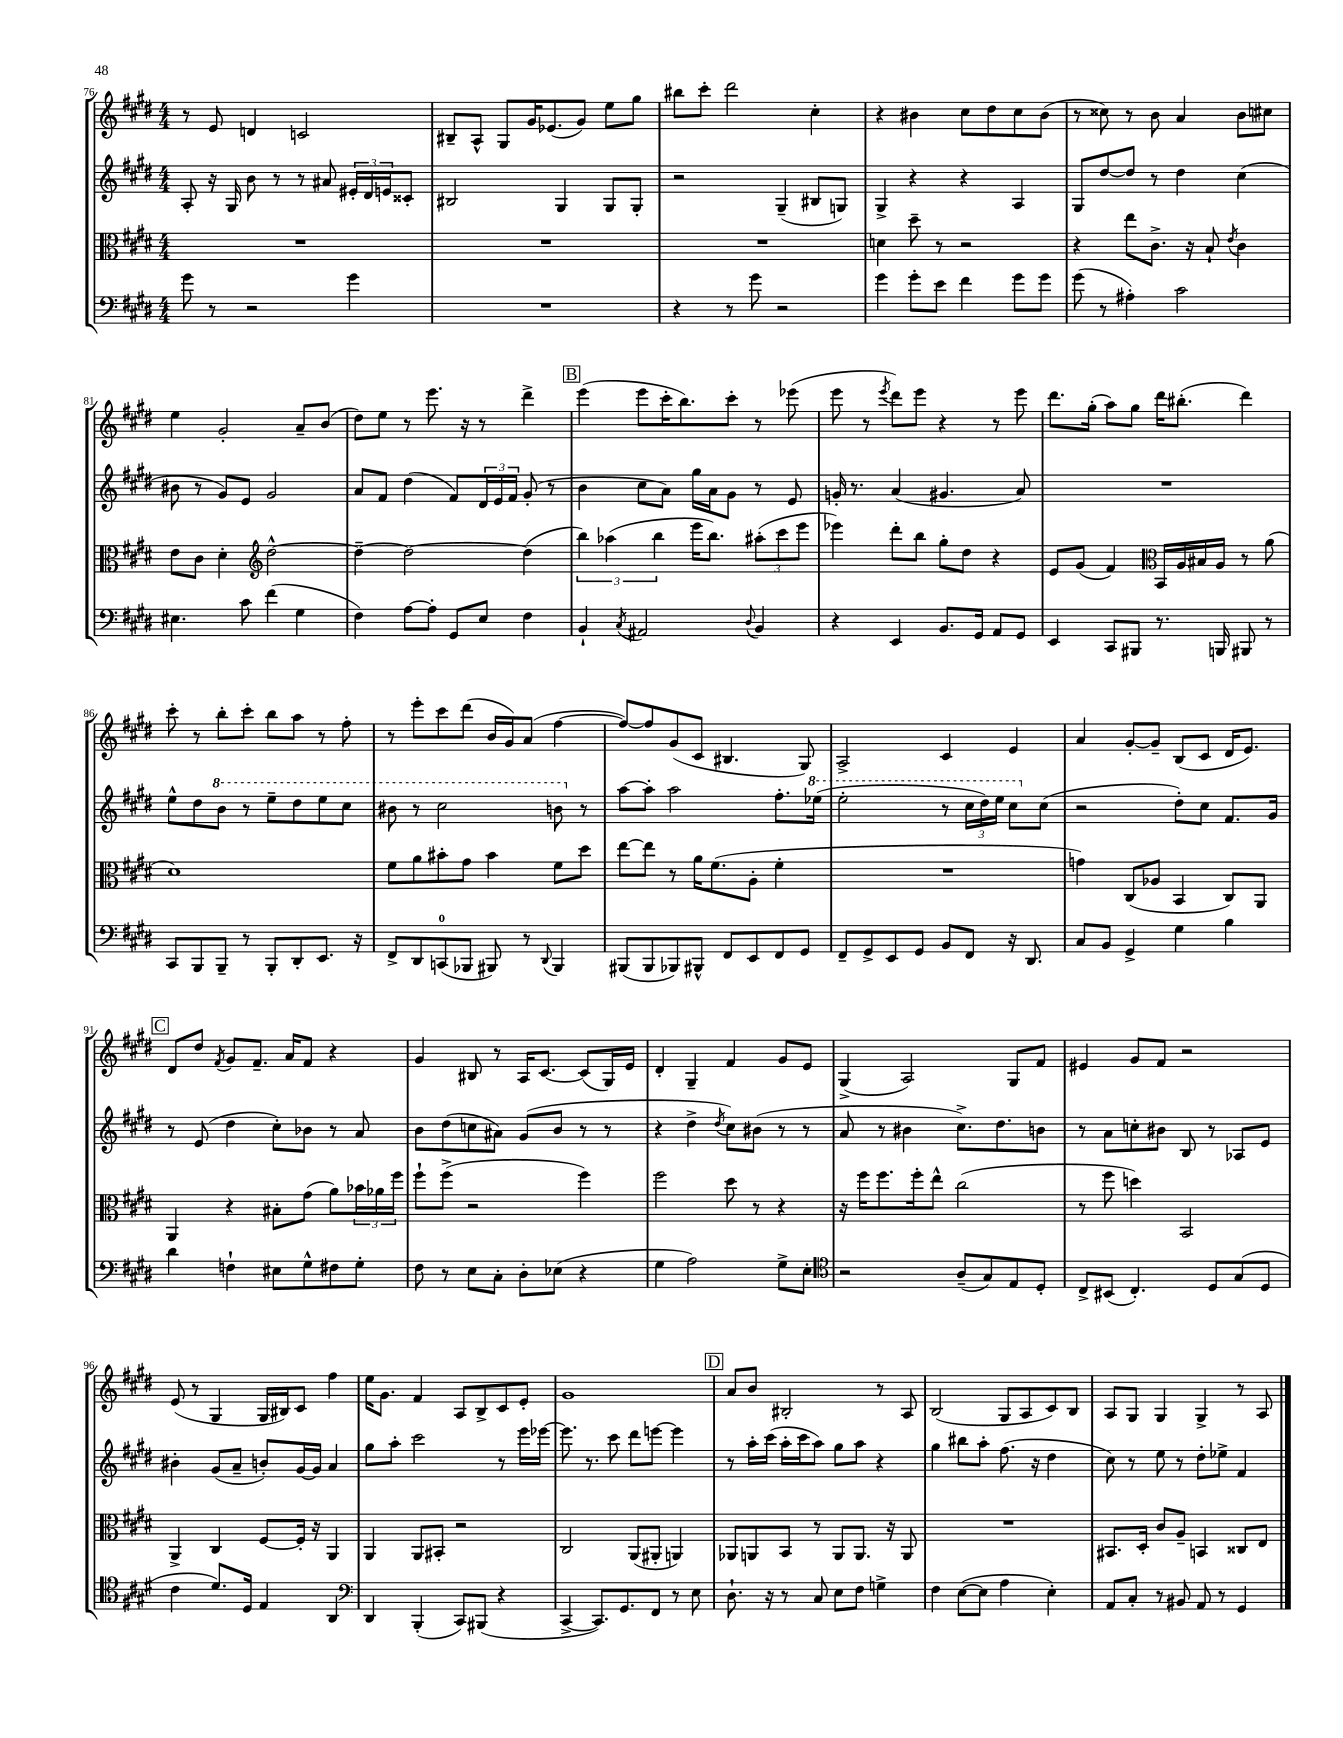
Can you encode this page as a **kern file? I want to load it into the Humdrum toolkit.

**kern	**kern	**kern	**kern
*part4	*part3	*part2	*part1
*staff4	*staff3	*staff2	*staff1
*clefF4	*clefC3	*clefG2	*clefG2
*k[f#c#g#d#]	*k[f#c#g#d#]	*k[f#c#g#d#]	*k[f#c#g#d#]
*M4/4	*M4/4	*M4/4	*M4/4
=76	=76	=76	=76
8g#\	1r	8A'/	8r
8r	.	16r	8e/
.	.	16G#/	.
2r	.	8b\	4dn/
.	.	8r	.
.	.	8r	2cn/
.	.	8a#X/	.
4g#\	.	24e#X'/LL	.
.	.	24d#/	.
.	.	24en/J	.
.	.	8c##X'/J	.
=77	=77	=77	=77
1r	1r	2B#X/	8B#X~/L
.	.	.	8A^^/J
.	.	.	8G#/L
.	.	.	16g#/K
.	.	.	(8.e-X/
.	.	4G#/	.
.	.	.	8g#/J)
.	.	8G#/L	8ee\L
.	.	8G#'/J	8gg#\J
=78	=78	=78	=78
4r	1r	2r	8bb#X\L
.	.	.	8ccc#'\J
8r	.	.	2ddd#\
8g#\	.	.	.
2r	.	(4G#~/	.
.	.	8B#X/L	4cc#'\
.	.	8Gn/J)	.
=79	=79	=79	=79
4g#\	4dn\	4G#^/	4r
8g#'\L	8dd#~\	4r	4b#X\
8e\J	8r	.	.
4f#\	2r	4r	8cc#\L
.	.	.	8dd#\
8g#\L	.	4A/	8cc#\
8g#\J	.	.	(8b#\J
=80	=80	=80	=80
(8g#\	4r	8G#/L	8r
8r	.	[8dd#/	8cc##X\)
4A#X'\)	8ee\L	8dd#/J]	8r
.	8.c#^\J	8r	8b\
2c#\	.	4dd#\	4a/
.	16r	.	.
.	8B`/	.	.
.	8qe/	.	.
.	4c#\	(4cc#\	8b\L
.	.	.	8cc#X\J
!!LO:LB:g=z
=81	=81	=81	=81
4.E#X\	8e\L	8b#X\	4ee\
.	8c#\J	8r	.
.	4d#'\	8g#/L)	2g#'/
8c#\	.	8e/J	.
*	*clefG2	*	*
(4f#\	[2dd#^^\	2g#/	.
4G#\	.	.	8a~/L
.	.	.	(8b/J
=82	=82	=82	=82
4F#\)	4dd#~\_	8a/L	8dd#\L)
.	.	8f#/J	8ee\J
[8A\L	2dd#\_	(4dd#\	8r
8A'\J]	.	.	8.eee\
8GG#/L	.	8f#/L)	.
.	.	.	16r
8E/J	.	24d#/L	8r
.	.	24e/	.
.	.	24f#/JJ	.
4F#\	(4dd#\]	(8g#'/	4ddd#^\
.	.	8r	.
!!LO:REH:place=s1:t=B
=83	=83	=83	=83
4BB`/	6bb\)	4b\	(4eee\
.	(6aa-X\	.	.
8qC#/	.	.	.
2AA#X/	.	8cc#\L	8eee\L
.	6bb\	.	.
.	.	8a\J)	16ccc#'\K
.	.	.	8.bb\)
.	16eee\KL	16gg#\LL	.
.	8.bb\J)	16a\J	.
.	.	8g#\J	8ccc#'\J
8qqD#/	.	.	.
4BB/	(12aa#X'\L	8r	8r
.	12ccc#\	.	.
.	.	8e/	(8eee-X\
.	12eee\J	.	.
=84	=84	=84	=84
4r	4eee-X\)	16gn'/	8eee\
.	.	8.r	.
.	.	.	8r
.	.	.	8qeee/
4EE/	8ddd#'\L	(4a/	8ddd#\L)
.	8bb\J	.	8eee\J
8.BB/L	8gg#'\L	4.g#X/	4r
.	8dd#\J	.	.
16GG#/Jk	.	.	.
8AA/L	4r	.	8r
8GG#/J	.	8a/)	8eee\
=85	=85	=85	=85
4EE/	8e/L	1r	8.ddd#\L
.	(8g#/J	.	.
.	.	.	(16gg#'\Jk
8CC#/L	4f#/)	.	8aa\L)
8BBB#X/J	.	.	8gg#\J
*	*clefC3	*	*
8.r	16BB/LL	.	16ddd#\KL
.	16A/	.	(8.bb#X'\J
.	16B#X/	.	.
16BBBn/	16A/JJ	.	.
8BBB#X/	8r	.	4ddd#\)
8r	(8a\	.	.
!!LO:LB:g=z
=86	=86	=86	=86
8CC#/L	1d#)	8ee^^\L	8ccc#'\
8BBB/	.	8dd#\	8r
*	*	*8va	*
8BBB~/J	.	8bb\J	8bb'\L
8r	.	8r	8ccc#'\J
8BBB'/L	.	8eee~\L	8bb\L
8DD#'/	.	8ddd#\	8aa\J
8.EE/J	.	8eee\	8r
.	.	8ccc#\J	8ff#'\
16r	.	.	.
=87	=87	=87	=87
8FF#^/L	8f#\L	8bb#X\	8r
8DD#/	8a\	8r	8eee'\L
(8CCn/	8b#X'\	2ccc#\	8ccc#\
8BBB-X/J	8g#\J	.	(8ddd#\J
8BBB#X/)	4b#\	.	16b/LL
.	.	.	16g#/J)
8r	.	.	(8a/J
8qqDD#/	.	.	.
4BBB#/	8f#\L	8bbn\	[4ff#\
*	*	*X8va	*
.	8dd#\J	8r	.
=88	=88	=88	=88
(8BBB#X/L	[8ee\L	[8aa\L	8ff#/L_)
8BBB#/	8ee\J]	8aa'\J]	8ff#/]
8BBB-X/)	8r	2aa\	(8g#/
8BBB#X^^/J	16a\KL	.	8c#/J
.	(8.f#\	.	.
8FF#/L	.	.	4.B#X/
8EE/	8A'\J	.	.
8FF#/	4f#'\	8.ff#'\L	.
8GG#/J	.	.	8G#/)
*	*	*8va	*
.	.	(16eee-X\Jk	.
=89	=89	=89	=89
8FF#~/L	1r	2eee'\	2A^/
8GG#^/	.	.	.
8EE/	.	.	.
8GG#/J	.	.	.
8BB/L	.	8r	4c#/
8FF#/J	.	24ccc#\LL	.
.	.	24ddd#\)	.
.	.	24eee\JJ	.
16r	.	8ccc#\L	4e/
8.DD#/	.	.	.
*	*	*X8va	*
.	.	(8cc#\J	.
=90	=90	=90	=90
8C#/L	4gn\)	2r	4a/
8BB/J	.	.	.
4GG#^/	(8C#/L	.	[8g#'/L
.	8A-X/J	.	8g#~/J]
4G#\	4BB/	8dd#'\L)	(8B/L
.	.	8cc#\J	8c#/J
4B\	8C#/L)	8.f#/L	16d#/KL
.	.	.	8.e/J)
.	8AA/J	.	.
.	.	16g#/Jk	.
!!LO:LB:g=z
!!LO:REH:place=s1:t=C
=91	=91	=91	=91
4d#\	4AA/	8r	8d#/L
.	.	(8e/	8dd#/J
.	.	.	8qf#/
4Fn`\	4r	4dd#\	8g#/L
.	.	.	8.f#~/J
8E#X\L	8B#X'\L	8cc#'\L)	.
.	.	.	16a/KL
8G#^^\	(8g#\J	8b-X\J	8f#/J
8F#X\	8a\L)	8r	4r
8G#'\J	24b-X\L	8a/	.
.	24a-X\	.	.
.	24ff#\JJ	.	.
=92	=92	=92	=92
8F#\	8ff#`\L	8b\L	4g#/
8r	(8ff#^\J	(8dd#\	.
8E\L	2r	8ccn\	8B#X/
8C#'\J	.	8a#X\J)	8r
8D#'\L	.	(8g#/L	16A/KL
.	.	.	[8.c#/J
(8E-X\J	.	8b/J	.
4r	4ff#\)	8r	(8c#/L]
.	.	8r	16G#/L)
.	.	.	16e/JJ
=93	=93	=93	=93
4G#\	2ff#\	4r	4d#'/
2A\)	.	4dd#^\	4G#~/
.	.	8qdd#/	.
.	8dd#\	8cc#\L)	4f#/
.	8r	(8b#X\J	.
8G#^\L	4r	8r	8g#/L
8E'\J	.	8r	8e/J
=94	=94	=94	=94
*clefC4	*	*	*
2r	16r	8a/	(4G#^/
.	16ff#\KL	.	.
.	8.ff#\	8r	.
.	.	4b#X\	2A/)
.	16ff#'\k	.	.
.	8ee^^\J	.	.
(8A~/L	(2cc#\	8.cc#^\L)	.
8G#/)	.	.	.
.	.	8.dd#\	.
8E/	.	.	8G#/L
8D#'/J	.	8bn\J	8f#/J
=95	=95	=95	=95
8C#^/L	8r	8r	4e#X/
(8BB#X/J	8ff#\	8a\L	.
4.C#'/)	4ddn\)	8ccn'\	8g#/L
.	.	8b#X\J	8f#/J
.	2BB/	8B/	2r
8D#/L	.	8r	.
(8G#/	.	8A-X/L	.
8D#/J	.	8e/J	.
!!LO:LB:g=z
=96	=96	=96	=96
4c#\	4AA^/	4b#X'\	(8e/
.	.	.	8r
8.d#/L)	4C#/	(8g#/L	4G#/
.	.	8a~/J	.
16D#/Jk	.	.	.
4E/	[8F#/L	8bn'/L)	16G#/LL
.	.	.	16B#X/J)
.	16F#'/Jk]	[16g#/L	8c#/J
.	16r	16g#/JJ]	.
4AA/	4AA/	4a/	4ff#\
=97	=97	=97	=97
*clefF4	*	*	*
4DD#/	4AA/	8gg#\L	16ee\KL
.	.	.	8.g#\J
.	.	8aa'\J	.
(4BBB'/	8AA/L	2ccc#\	4f#/
.	8BB#X'/J	.	.
8CC#/L)	2r	.	8A/L
(8BBB#X/J	.	.	8B^/
4r	.	8r	8c#/
.	.	16eee\LL	8e'/J
.	.	[16eee-X\JJ	.
=98	=98	=98	=98
[4CC#^/	2C#/	8.eee-\]	1g#
.	.	8.r	.
8.CC#/L])	.	.	.
.	.	8ccc#\	.
8.GG#/	.	.	.
.	(8AA/L	8ddd#\L	.
8FF#/J	8AA#X'/J	[8eeen\J	.
8r	4AAn/)	4eee\]	.
8E\	.	.	.
!!LO:REH:place=s1:t=D
=99	=99	=99	=99
8.D#`\	8AA-X/L	8r	8a/L
.	8AAn/	16aa'\LL	8b/J
16r	.	(16ccc#\JJ	.
8r	8BB/J	16aa'\LL	2B#X'/
.	.	16ccc#\J	.
8C#/	8r	8aa\J)	.
8E\L	8AA/L	8gg#\L	.
8F#\J	8.AA/J	8aa\J	.
4Gn^\	.	4r	8r
.	16r	.	.
.	8AA/	.	8A/
=100	=100	=100	=100
4F#\	1r	4gg#\	(2B/
([8E\L	.	8bb#X\L	.
8E\J]	.	8aa'\J	.
4A\	.	(8.ff#\	8G#/L
.	.	.	8A/
.	.	16r	.
4E'\)	.	4dd#\	8c#/)
.	.	.	8B/J
=101	=101	=101	=101
8AA/L	8.BB#X/L	8cc#\)	8A/L
8C#'/J	.	8r	8G#/J
.	16D#'/Jk	.	.
8r	8c#/L	8ee\	4G#/
8BB#X/	8A~/J	8r	.
8AA/	4BBn/	8dd#'\L	4G#^/
8r	.	8ee-X^\J	.
4GG#/	8C##X/L	4f#/	8r
.	8E/J	.	8A/
==	==	==	==
*-	*-	*-	*-
